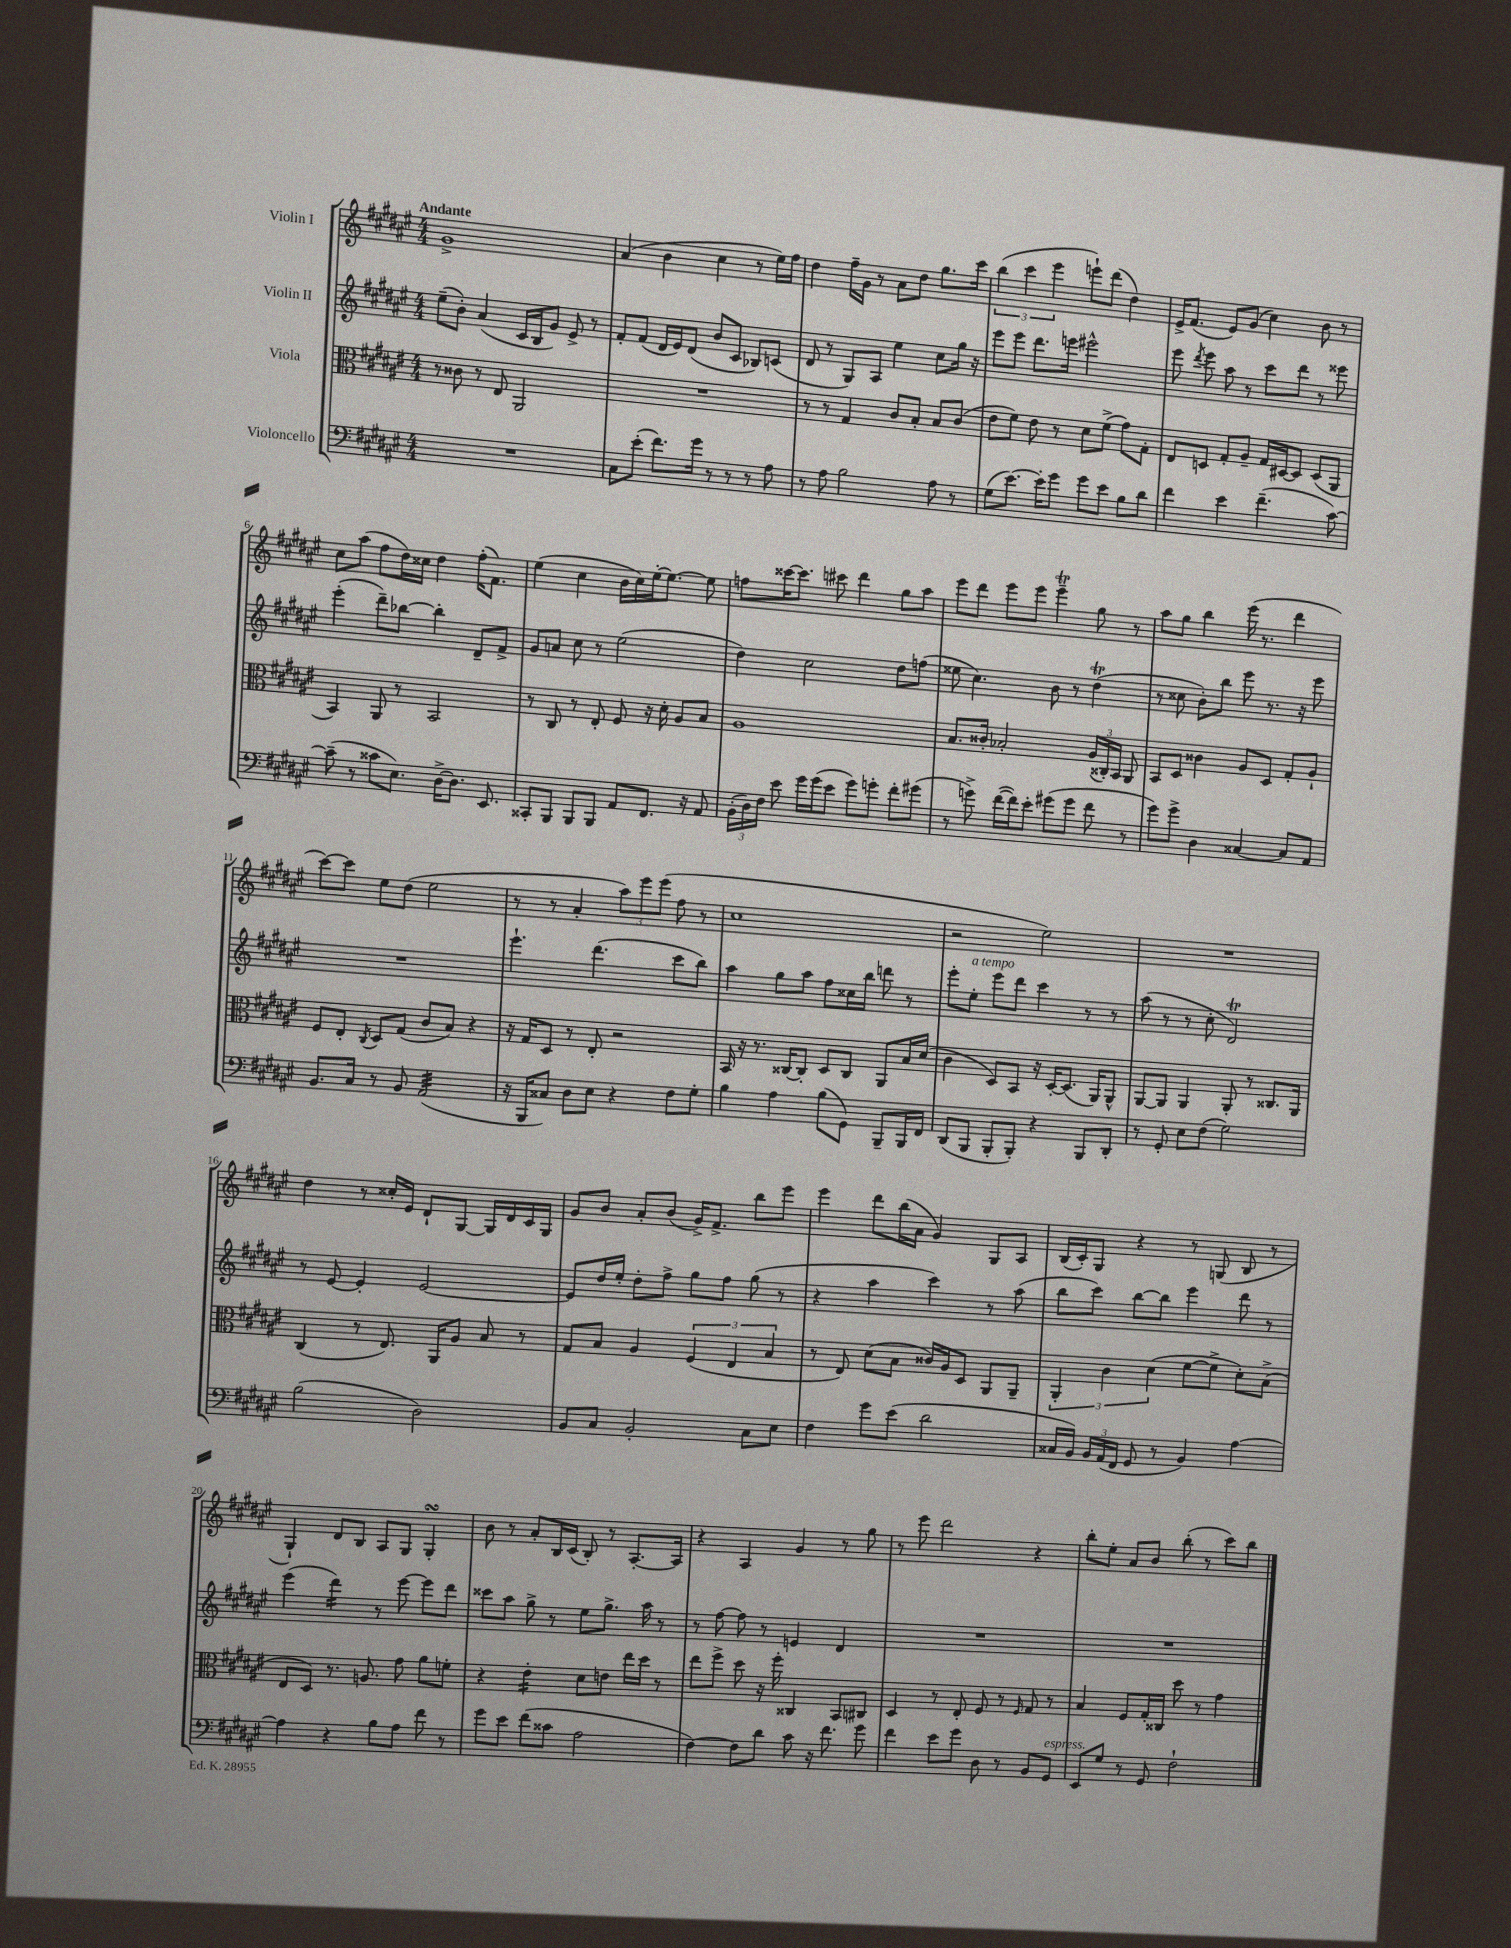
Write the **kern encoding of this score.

**kern	**kern	**kern	**kern
*staff4	*staff3	*staff2	*staff1
*clefF4	*clefC3	*clefG2	*clefG2
*k[f#c#g#d#a#e#]	*k[f#c#g#d#a#e#]	*k[f#c#g#d#a#e#]	*k[f#c#g#d#a#e#]
*M4/4	*M4/4	*M4/4	*M4/4
1r	8r	(8ee#~	1g#^
.	8c##	8b')	.
.	8r	(4a#	.
.	8E#	.	.
.	2AA#	16c#	.
.	.	16B	.
.	.	8g#)	.
.	.	8e#^	.
.	.	8r	.
=	=	=	=
8C#	1r	8f#'	(4a#
(8e#'	.	(8f#	.
8.f#)	.	16d#	4b
.	.	16e#)	.
.	.	(8d#	.
16g#	.	.	.
8r	.	8b	4cc#
8r	.	8c#	.
8r	.	8B-)	8r
8A#	.	(8c	16ee#)
.	.	.	16ff#
=	=	=	=
8r	8r	8d#	4dd#
8A#	8r	8r	.
2B	4G#	8G#)	16ff#~
.	.	.	16g#
.	.	8A#	8r
.	8c#	4ee#	8a#
.	8B'	.	8dd#
8A#	8B	8cc#	8.gg#
8r	(8c#	16gg#	.
.	.	16r	16ccc#
=	=	=	=
(8G#	8e#	8eee#	(6bb
[8.e#)	8f#)	8eee#	.
.	.	.	6ccc#
.	8e#	8.ddd#	.
16e#']	.	.	.
.	.	.	6eee#
8g#	8r	.	.
.	.	16eee	.
8g#	8d#	2eee#^^	8eee`)
8e#	(8f#^	.	(8ddd#
8B	8g#)	.	4dd#)
8d#	8G#'	.	.
=	=	=	=
4f#	8E#	8eee#	16e#^
.	.	.	(8.f#
.	.	8qddd#	.
.	8D	8eee#	.
4e#	8G#'	8aa#	8e#)
.	8A#~	8r	(8g#
(4.f#~	16G#	8ccc#	4cc#)
.	[16D#	.	.
.	8D#]	8ddd#	.
.	(8D#	8r	8b
[8c#)	8AA#	8eee##	8r
=	=	=	=
(8c#~]	4BB)	(4eee#'	8cc#
8r	.	.	(8aa#
8c##	8AA#	8ddd#~)	8ff#
8.E#)	8r	[8bb-	16dd#)
.	.	.	16cc##
.	2BB	4bb-']	4dd#
[16D#^	.	.	.
8.D#]	.	.	.
.	.	8d#~	(16ff#'
8.EE#	.	.	8.f#)
.	.	8f#^	.
=	=	=	=
8CC##'	8r	8g#	(4ee#
8BBB	8C#	8a	.
8BBB	8r	8cc#	4cc#
8BBB	8E#'	8r	.
8AA#	8F#	(2ee#	16b
.	.	.	16cc#)
8.FF#	16r	.	[16ee#'
.	16d#'	.	8.ee#_
.	8A#	.	.
16r	.	.	.
8AA#	8B	.	8ee#]
=	=	=	=
(24BB'	1A#	4dd#)	8ff
24D#)	.	.	.
24F#	.	.	.
8e#	.	.	[16ccc##
.	.	.	8.ccc##]
16g#	.	2cc#	.
(16g#	.	.	.
8e#	.	.	8ccc#
8g#)	.	.	4ddd#
8g'	.	.	.
8f#'	.	8dd#	8gg#
(8g#	.	(8ff	8aa#
=	=	=	=
8r	8.B	8ee##	8eee#
8g^)	.	4.cc#)	8ddd#
.	16c##'	.	.
([16f#	2B-'	.	8eee#
16f#])	.	.	.
8e#'	.	.	8eee#
(8g#	.	8b	4eee#~
8g#	.	8r	.
8f#	(24A#	(4dd#	8gg#
.	24C##')	.	.
.	24BB	.	.
8r	8AA#	.	8r
=	=	=	=
8g#)	8BB	8r	8aa#
8g#^	8D#	8cc##	8gg#
4D#	4c##	8b')	4bb
.	.	8bb	.
[4C##	8A#	8eee#	(16eee#
.	.	.	8.r
.	8D#	8.r	.
8C##]	8G#'	.	4ddd#
.	.	16r	.
8AA#	8A#`	8eee#	.
=	=	=	=
8.BB	8F#	1r	[8ccc#)
.	8E#'	.	8ccc#]
16C#	.	.	.
.	8qC#	.	.
8r	8D#	.	8ee#
8BB	(8G#	.	(8dd#
(2AA#	8c#	.	2ee#
.	8B)	.	.
.	4r	.	.
=	=	=	=
16r	16r	4.eee#`	8r
16BBB	16G#	.	.
8C##)	8D#	.	8r
8D#	8r	.	4a#'
8E#	8E#'	(4.ddd#	.
4r	2r	.	12aa#)
.	.	.	12eee#
.	.	.	(12eee#
8F#	.	8ccc#	8ff#
8G#'	.	8bb)	8r
=	=	=	=
4B	16BB	4aa#	1cc#
.	16r	.	.
.	8.r	.	.
4A#	.	8gg#	.
.	[16C##	.	.
.	8C##']	8aa#	.
(8B	8D#	8ff#	.
8GG#)	8C##	16cc##	.
.	.	16bb	.
8BBB~	8AA#	8ddd	.
16BBB	16B	8r	.
16FF#	(16d#	.	.
=	=	=	=
(8DD#	4c#	8eee#'	2r
8BBB	.	8ee#'	.
8BBB'	8D#)	8eee#	.
8BBB')	8BB	8ddd#	.
4r	16r	4ccc#	2ee#)
.	[16D#'	.	.
.	(8.D#]	.	.
8BBB	.	8r	.
.	16AA#)	.	.
8DD#'	8AA#^^	8r	.
=	=	=	=
8r	[8AA#	(8aa#	1r
8GG#'	8AA#]	8r	.
8E#	4AA#	8r	.
(8F#	.	8cc#'	.
2G#)	8AA#'	2d#)	.
.	8r	.	.
.	8.C##	.	.
.	16AA#	.	.
=	=	=	=
(2B	(4C#	8r	4dd#
.	.	[8e#	.
.	8r	4e#']	8r
.	8.E#)	.	16cc##'
.	.	.	16e#
2D#)	.	[2e#	8d#`
.	16AA#	.	.
.	8A#	.	[8G#
.	8B	.	16G#]
.	.	.	16d#
.	8r	.	16c#
.	.	.	16G#
=	=	=	=
8BB	8G#	8e#]	8g#
8C#	8B	16dd#	8b
.	.	16ee#'	.
2BB'	4A#	8dd#'	8a#'
.	.	8ff#^	(8b
.	(6F#	8gg#	16g#^)
.	.	.	8.f#^
.	.	8ff#	.
.	6E#	.	.
8C#	.	(8gg#	8bb
.	6B	.	.
8E#	.	8r	8eee#
=	=	=	=
4F#	8r	4r	4eee#
.	8E#)	.	.
8g#	(8d#	4aa#	8ddd#
(8e#	8B	.	(16bb
.	.	.	16a#
2d#	16c##)	4ccc#)	4g#)
.	16A#	.	.
.	8D#	.	.
.	8AA#	8r	8G#
.	8AA#~	(8aa#	8A#
=	=	=	=
16C##	6AA#'	8bb	(16B
16BB)	.	.	16c#')
24BB	.	8ccc#)	8G#
(24AA#	6c#	.	.
24FF#	.	.	.
8GG#	.	[8bb	4r
.	(6d#	.	.
8r	.	8bb]	.
4BB)	[8f#	4eee#	8r
.	8f#^]	.	(8G
[4A#	8d#')	8ddd#	8B
.	(8B^	8r	8r
=	=	=	=
4A#]	8E#	(4eee#	4G#`)
.	8D#)	.	.
4r	8.r	4ddd#)	8d#
.	.	.	8B
.	8.A	.	.
8B	.	8r	8A#
8A#	8g#	[8eee#	8G#
8f#	8a#	8eee#]	4G#'
8r	8f'	8ddd#	.
=	=	=	=
8g#	4r	8ccc##	8b
8e#	.	8aa#	8r
(8f#	4e#'	8gg#^	8a#'
8c##	.	8r	16B
.	.	.	(16c#
2A#	8d#	8ee#	8B')
.	8e	8.gg#^	8r
.	16ee#	.	[8.A#'
.	16dd#	16aa#	.
.	8r	8r	.
.	.	.	16A#]
=	=	=	=
[4F#)	8ee#	8r	4r
.	8ff#^	[8ff#	.
8F#]	8dd#	8ff#]	4A#
8d#	16r	8r	.
.	16ff#'	.	.
8c#	4C##	4e	4g#
16r	.	.	.
8.f#	.	.	.
.	8BB	4d#	8r
8g#	8C#	.	8gg#
=	=	=	=
4f#	4D#	1r	8r
.	.	.	8eee#
8e#	8r	.	2ddd#
8g#	8E#'	.	.
8D#	8F#	.	.
8r	8r	.	.
.	16qqF#	.	.
8BB	8G#	.	4r
8GG#	8r	.	.
=	=	=	=
8EE#	4B	1r	8bb'
8G#	.	.	8ee#'
8r	8F#	.	8a#
8GG#	16G#'	.	8b
.	16C##	.	.
2F#`	8dd#	.	(8bb'
.	8r	.	8r
.	4g#	.	8ccc#)
.	.	.	8bb
==	==	==	==
*-	*-	*-	*-
